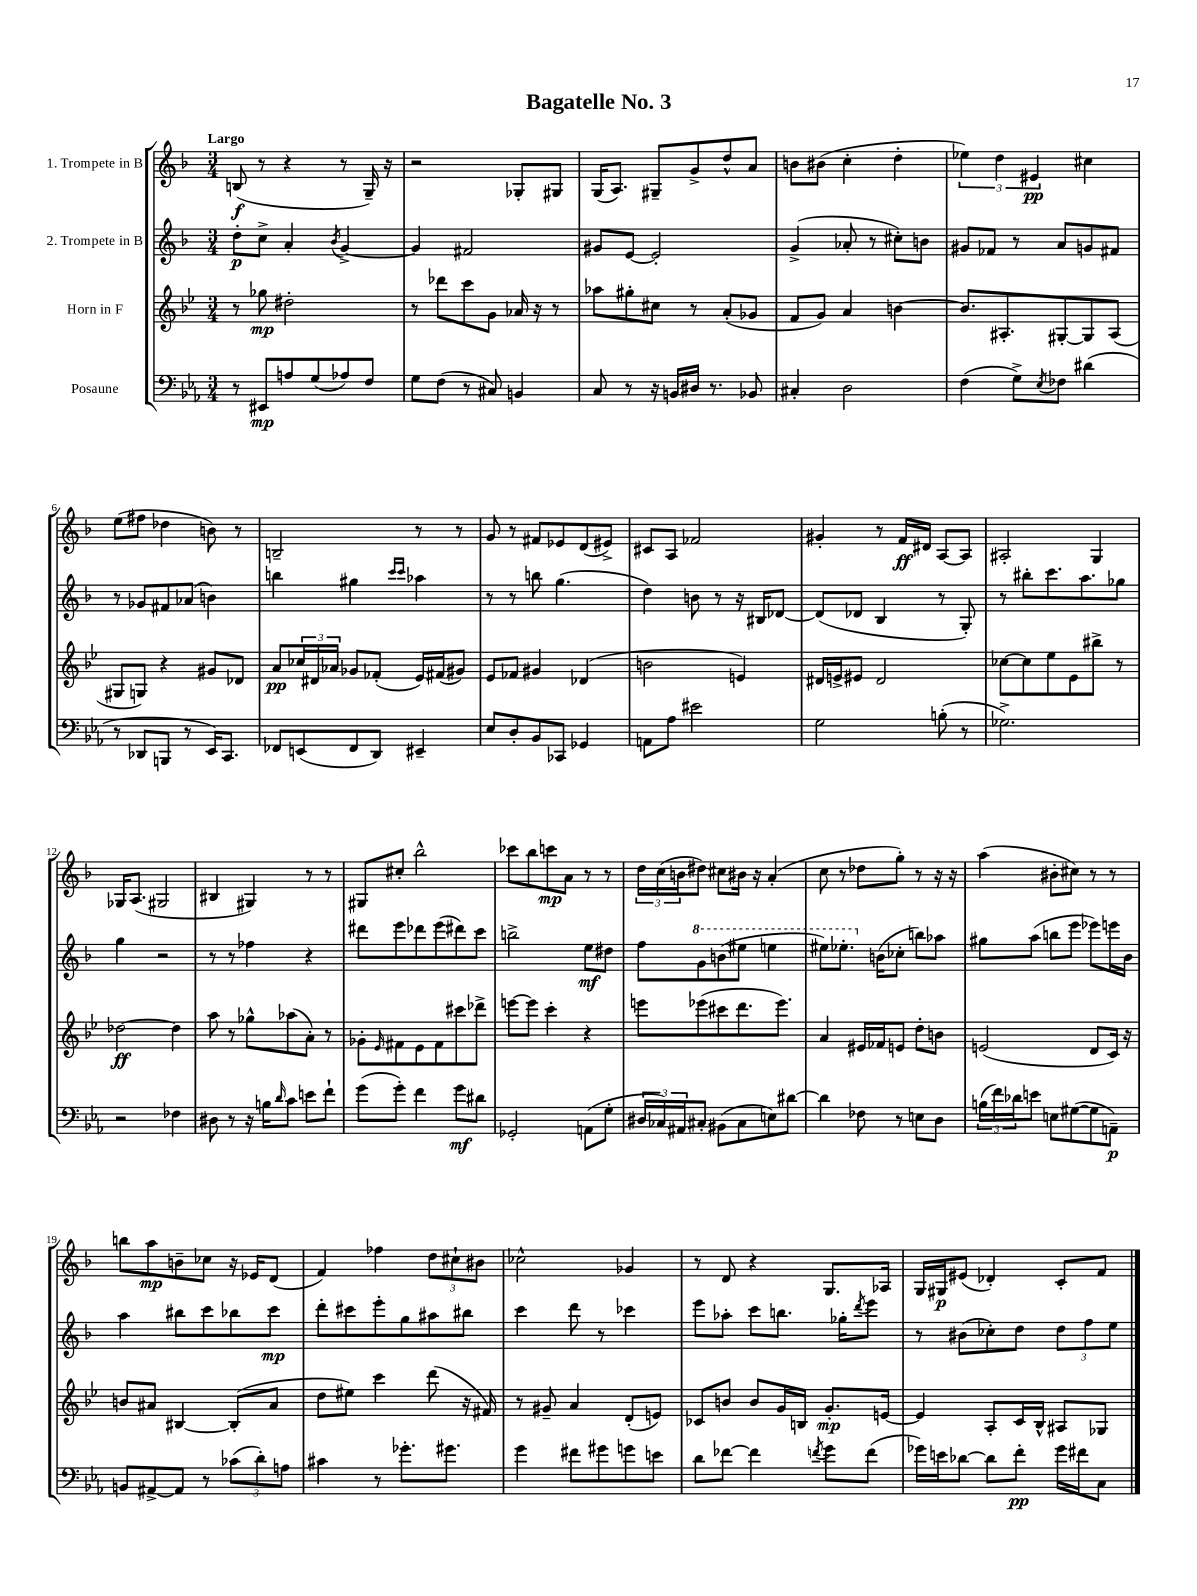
\header { title = "Bagatelle No. 3" }
<<
\new StaffGroup <<
\new Staff = "s0" \with { instrumentName = "1. Trompete in B" } {
    \clef treble \key f \major \numericTimeSignature \time 3/4 \tempo "Largo"
    b8\f( r8 r4 r8 g16--) r16 |
    r2 ges8-. gis8 |
    g16( a8.) gis8-- g'8-> d''8-^ a'8 |
    b'8 bis'8( c''4-. d''4-. |
    \tuplet 3/2 { ees''4) d''4 eis'4\pp } cis''4 |
    e''8( fis''8 des''4 b'8) r8 |
    b2-- r8 r8 |
    g'8 r8 fis'8 ees'8 d'8( eis'8->) |
    cis'8 a8 fes'2 |
    gis'4-. r8 f'16\ff dis'16 a8~ a8 |
    ais2-. g4 |
    ges16 a8.( gis2 |
    bis4 gis4) r8 r8 |
    gis8 cis''8-. bes''2-^ |
    ces'''8 bes''8 c'''8\mp a'8 r8 r8 |
    \tuplet 3/2 { d''16 c''16( b'16 } dis''8) cis''8 bis'16 r16 a'4-.( |
    c''8 r8 des''8 g''8-.) r8 r16 r16 |
    a''4( bis'8-. cis''8) r8 r8 |
    b''8 a''8\mp b'8-- ces''8 r16 ees'16 d'8( |
    f'4) fes''4 \tuplet 3/2 { d''8 cis''8-! bis'8 } |
    ces''2-^ ges'4 |
    r8 d'8 r4 g8. aes16 |
    g16 gis16\p eis'8( des'4-.) c'8-. f'8 \bar "|." |
}
\new Staff = "s1" \with { instrumentName = "2. Trompete in B" } {
    \clef treble \key f \major \numericTimeSignature \time 3/4
    d''8-.\p c''8-> a'4-. \acciaccatura { bes'8 } g'4~-> |
    g'4 fis'2 |
    gis'8 e'8~ e'2-. |
    g'4->( aes'8-. r8 cis''8-.) b'8 |
    gis'8 fes'8 r8 a'8 g'8 fis'8 |
    r8 ges'8 fis'8 aes'8( b'4) |
    b''4 gis''4 \grace { c'''16 c'''16 } aes''4 |
    r8 r8 b''8 g''4.( |
    d''4) b'8 r8 r16 bis16 des'8~ |
    des'8( des'8 bes4 r8 g8-.) |
    r8 bis''8-. c'''8. a''8. ges''8 |
    g''4 r2 |
    r8 r8 fes''4 r4 |
    dis'''8 e'''8 des'''8 e'''8( dis'''8) c'''8 |
    b''2-> e''8\mf dis''8 |
    f''8 \ottava #1 g''8 b''8( eis'''8 e'''4 |
    eis'''8) ees'''8.-. \ottava #0 b'16( ces''8-. b''8) aes''8 |
    gis''8 a''8( b''8 e'''8 ees'''8) e'''16 bes'16 |
    a''4 bis''8 c'''8 bes''8 c'''8\mp |
    d'''8-. cis'''8 e'''8-. g''8 ais''8 bis''8 |
    c'''4 d'''8 r8 ces'''4 |
    e'''8 aes''8-. c'''8 b''8. ges''16-. \acciaccatura { d'''8 } e'''8 |
    r8 bis'8( ces''8-.) d''8 \tuplet 3/2 { d''8 f''8 e''8 } \bar "|." |
}
\new Staff = "s2" \with { instrumentName = "Horn in F" } {
    \clef treble \key bes \major \numericTimeSignature \time 3/4
    r8 ges''8\mp dis''2-. |
    r8 des'''8 c'''8 g'8 aes'16 r16 r8 |
    aes''8 gis''8-. cis''8 r8 a'8-.( ges'8 |
    f'8 g'8) a'4 b'4~ |
    b'8. ais8.-. gis8~-. gis8 ais8( |
    gis8 g8) r4 gis'8 des'8 |
    a'8\pp \tuplet 3/2 { ces''16 dis'16 aes'16 } ges'8 fes'8-.( ees'16) fis'16( gis'8) |
    ees'8 fes'8 gis'4 des'4( |
    b'2 e'4) |
    dis'16 e'16-> eis'8 dis'2 |
    ces''8~ ces''8 ees''8 ees'8 bis''8-> r8 |
    des''2~\ff des''4 |
    a''8 r8 ges''8-^ aes''8( a'8-.) r8 |
    ges'8-. \grace { ees'16 } fis'8 ees'8 fis'8 cis'''8 des'''8-> |
    e'''8~ e'''8 c'''4-. r4 |
    e'''8 ees'''8( cis'''8 d'''8. ees'''8.) |
    a'4 eis'16 fes'16 e'8 d''8-. b'8 |
    e'2( d'8 c'16) r16 |
    b'8 ais'8 bis4~ bis8-.( ais'8 |
    d''8 eis''8) c'''4 d'''8( r16 fis'16) |
    r8 gis'8-- a'4 d'8-.( e'8) |
    ces'8 b'8 b'8 g'16 b16 g'8.-.\mp e'16~ |
    e'4 a8-. c'16 bes16-^ ais8 ges8 \bar "|." |
}
\new Staff = "s3" \with { instrumentName = "Posaune" } {
    \clef bass \key ees \major \numericTimeSignature \time 3/4
    r8 eis,8\mp a8 g8( aes8) f8 |
    g8 f8( r8 cis8) b,4 |
    c8 r8 r16 b,16 dis16 r8. bes,8 |
    cis4-. d2 |
    f4( g8->) \acciaccatura { ees8 } fes8 dis'4( |
    r8 des,8 b,,8 r8 ees,16) c,8. |
    fes,8 e,8( fes,8 d,8) eis,4-- |
    ees8 d8-. bes,8 ces,8 ges,4 |
    a,8 aes8 eis'2 |
    g2 b8-.( r8 |
    ges2.->) |
    r2 fes4 |
    dis8 r8 r16 b16 \grace { d'16 } c'8 e'8 f'8-! |
    g'8( g'8-.) f'4 g'8\mf dis'8 |
    ges,2-. a,8( g8-. |
    \tuplet 3/2 { dis16 ces16) ais,16 } cis8-. bis,8( cis8 e8) dis'8~ |
    dis'4 fes8 r8 e8 d8 |
    \tuplet 3/2 { b16( f'16) des'16 } e'8 e8 gis8~( gis8 a,8--\p) |
    b,8 ais,8~-> ais,8 r8 \tuplet 3/2 { ces'8( d'8-.) a8 } |
    cis'4 r8 ges'8.-. gis'8. |
    g'4 fis'8 gis'8 g'8 e'8 |
    d'8 fes'8~ fes'4 \acciaccatura { f'8 } g'8 f'8( |
    ges'16) e'16 des'8~ des'8 f'8-.\pp ges'16 fis'16 c8 \bar "|." |
}
>>
>>
